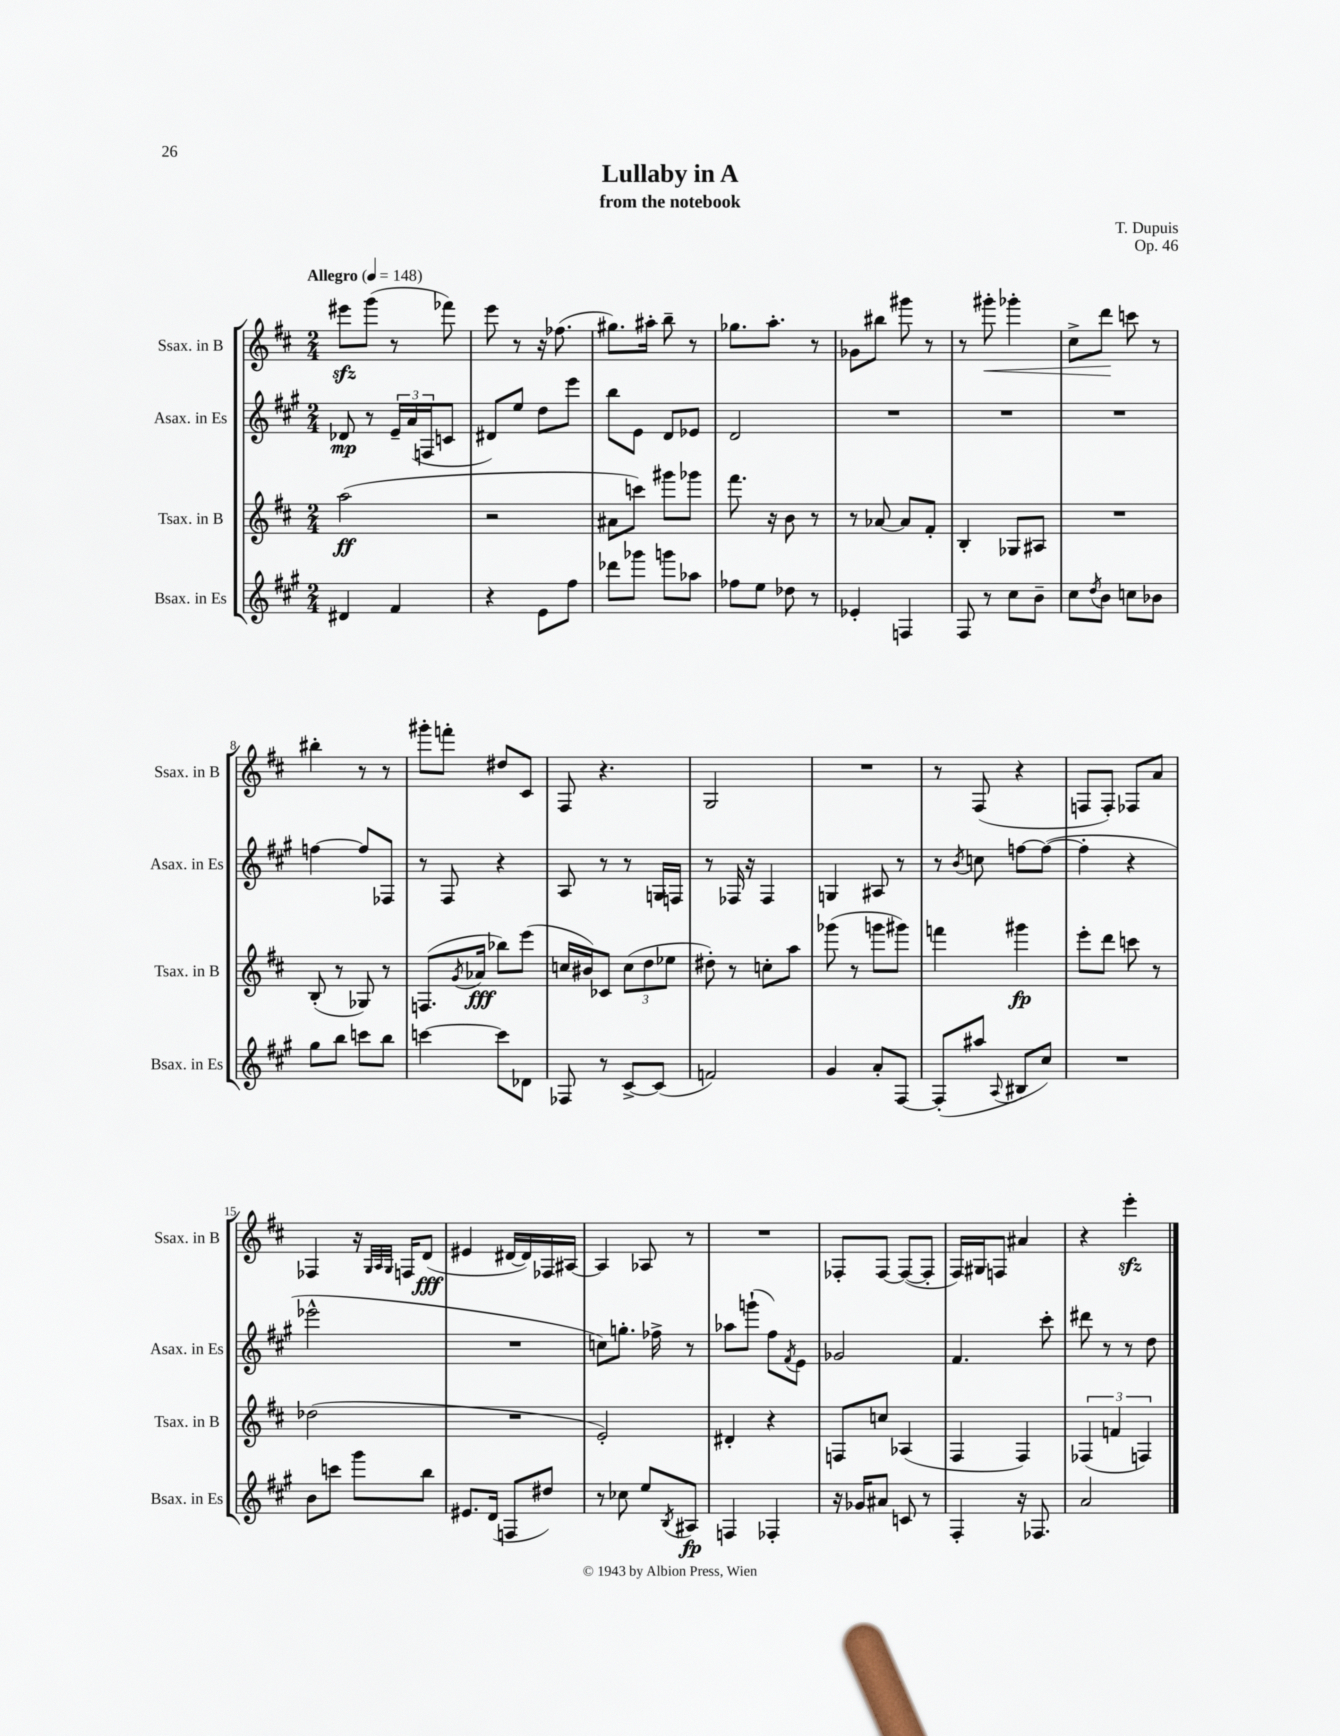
\header { title = "Lullaby in A" composer = "T. Dupuis" subtitle = "from the notebook" opus = "Op. 46" }
<<
\new StaffGroup <<
\new Staff = "s0" \with { instrumentName = "Ssax. in B" shortInstrumentName = "Ssax. in B" } {
    \clef treble \key d \major \numericTimeSignature \time 2/4 \tempo "Allegro" 4 = 148
    eis'''8\sfz g'''8( r8 fes'''8) |
    e'''8 r8 r16 fes''8.( |
    gis''8.) ais''16-. b''8-- r8 |
    ges''8. a''8.-. r8 |
    ges'8 bis''8 gis'''8 r8 |
    r8 gis'''8-.\< ges'''4-. |
    cis''8-> d'''8\! c'''8 r8 |
    bis''4-. r8 r8 |
    gis'''8-. f'''8-. dis''8 cis'8 |
    fis8 r4. |
    g2 |
    R2 |
    r8 fis8( r4 |
    f8 f8-.) fes8 a'8 |
    fes4 r16 \grace { g32 a32 g32 } f16 d'8\fff( |
    eis'4 dis'16~ dis'16) fes16 ais16~ |
    ais4 aes8 r8 |
    R2 |
    fes8-. fes8~ fes8~( fes8-. |
    fis16) gis16 f8 ais'4 |
    r4 e'''4-.\sfz \bar "|." |
}
\new Staff = "s1" \with { instrumentName = "Asax. in Es" shortInstrumentName = "Asax. in Es" } {
    \clef treble \key a \major \numericTimeSignature \time 2/4
    des'8\mp r8 \tuplet 3/2 { e'16-- a'16( f16 } c'8 |
    dis'8) e''8 d''8 e'''8 |
    b''8 e'8 d'8 ees'8 |
    d'2 |
    R2 |
    R2 |
    R2 |
    f''4~ f''8 fes8 |
    r8 fis8 r4 |
    a8 r8 r8 g16 f16 |
    r8 fes16 r16 fes4 |
    g4 ais8 r8 |
    r8 \acciaccatura { b'8 } c''8 f''8~ f''8~( |
    f''4-. r4 |
    ees'''2-^ |
    R2 |
    c''8) g''8.-. fes''16-> r8 |
    aes''8 g'''8-!( fis''8) \acciaccatura { fis'8 } e'8 |
    ges'2 |
    fis'4. cis'''8-. |
    dis'''8 r8 r8 d''8 \bar "|." |
}
\new Staff = "s2" \with { instrumentName = "Tsax. in B" shortInstrumentName = "Tsax. in B" } {
    \clef treble \key d \major \numericTimeSignature \time 2/4
    a''2\ff( |
    r2 |
    ais'8 c'''8) gis'''8 ges'''8 |
    fis'''8. r16 b'8 r8 |
    r8 aes'8~ aes'8 fis'8-. |
    b4-. ges8 ais8 |
    R2 |
    b8-.( r8 ges8) r8 |
    f8.( \acciaccatura { g'8 } aes'16\fff bes''8) e'''8( |
    c''16 bis'16) ces'8 \tuplet 3/2 { c''8( d''8 ees''8 } |
    dis''8-.) r8 c''8-. a''8 |
    ges'''8( r8 g'''8 gis'''8) |
    f'''4 gis'''4\fp |
    e'''8-. d'''8 c'''8 r8 |
    des''2( |
    R2 |
    e'2-.) |
    dis'4-. r4 |
    f8 c''8 aes4( |
    fis4 fis4) |
    \tuplet 3/2 { fes4( f'4 f4) } \bar "|." |
}
\new Staff = "s3" \with { instrumentName = "Bsax. in Es" shortInstrumentName = "Bsax. in Es" } {
    \clef treble \key a \major \numericTimeSignature \time 2/4
    dis'4 fis'4 |
    r4 e'8 fis''8 |
    des'''8 ges'''8 g'''8 aes''8 |
    fes''8 e''8 des''8 r8 |
    ees'4-. f4 |
    fis8 r8 cis''8 b'8-- |
    cis''8 \acciaccatura { d''8 } b'8 c''8 bes'8 |
    gis''8 b''8 c'''8 b''8 |
    c'''4~ c'''8 des'8 |
    fes8 r8 cis'8~-> cis'8( |
    f'2) |
    gis'4 a'8-. fis8~ |
    fis8-.( ais''8 \appoggiatura { a8 } bis8 cis''8) |
    R2 |
    b'8 c'''8 gis'''8 b''8 |
    eis'8. d'16( f8 dis''8) |
    r8 ces''8 e''8 \acciaccatura { b8 } ais8\fp |
    f4 fes4-. |
    r16 ges'16 ais'8 c'8 r8 |
    fis4-. r16 fes8. |
    a'2 \bar "|." |
}
>>
>>
